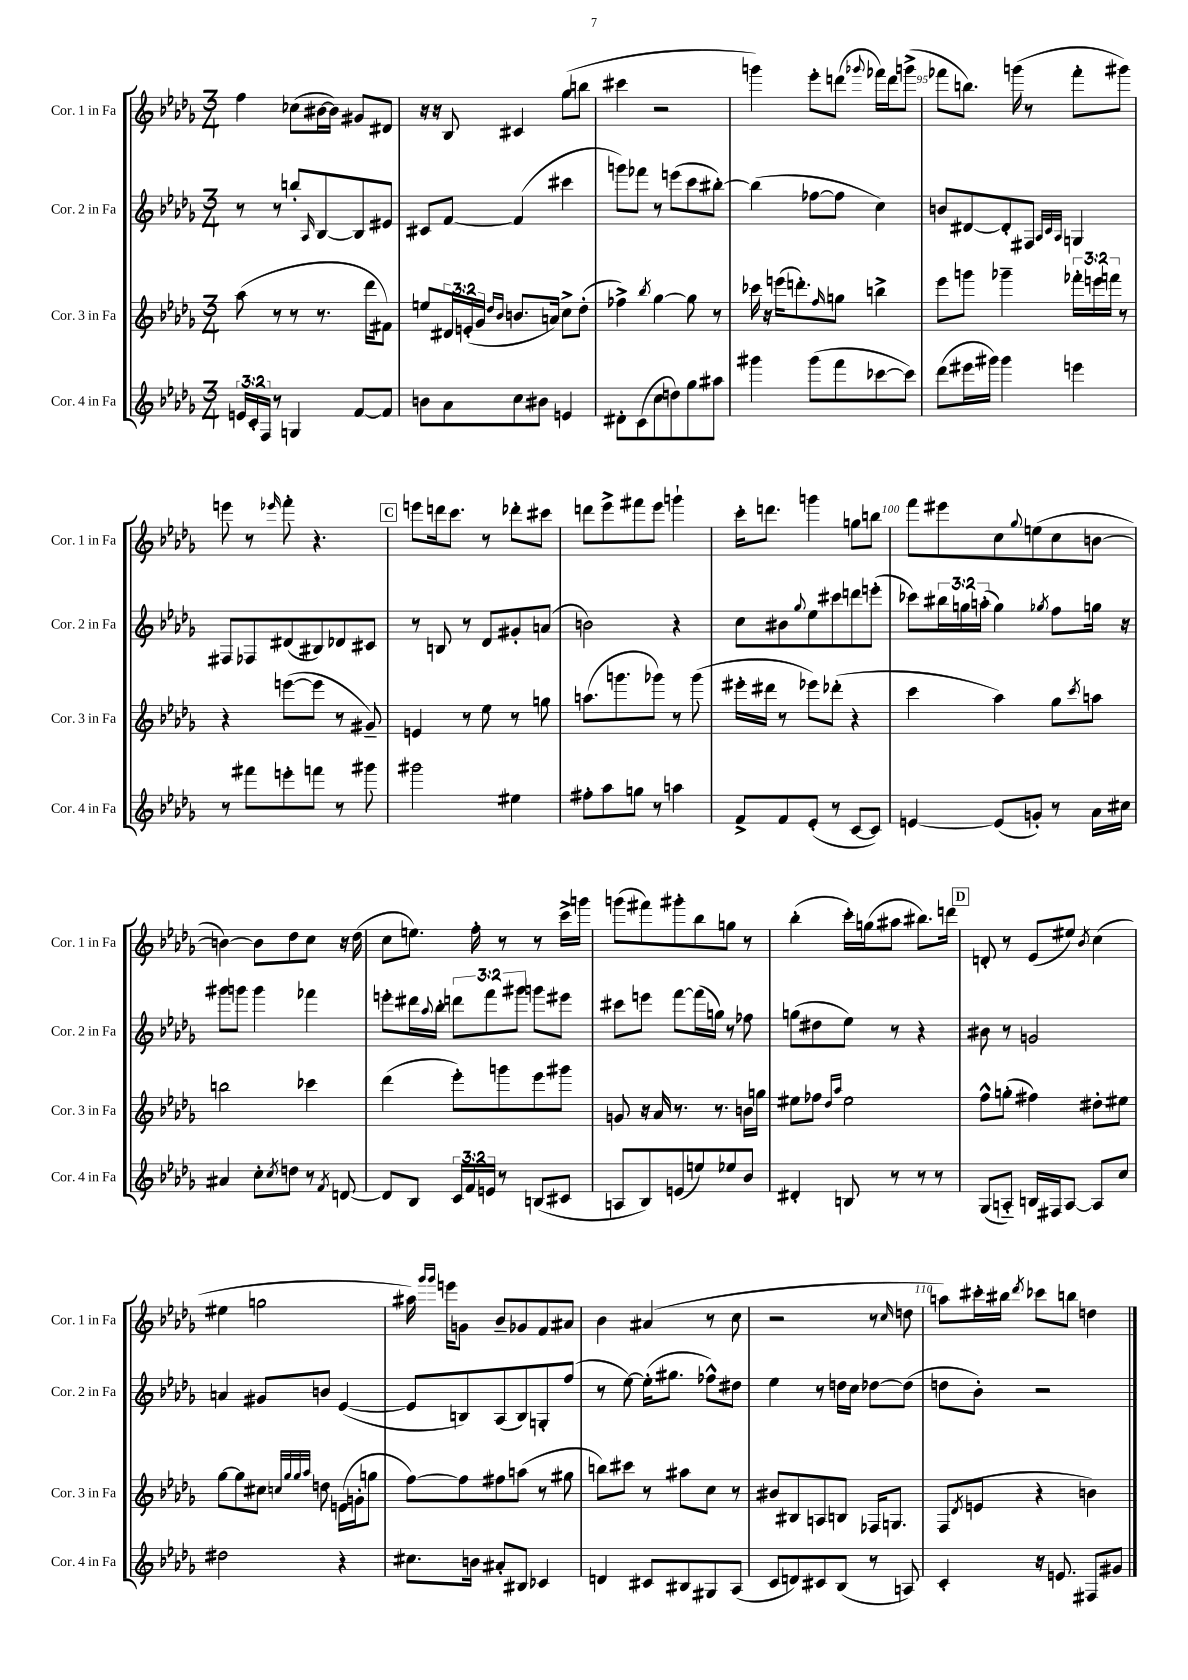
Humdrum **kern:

**kern	**kern	**kern	**kern
*staff4	*staff3	*staff2	*staff1
*clefG2	*clefG2	*clefG2	*clefG2
*k[b-e-a-d-g-]	*k[b-e-a-d-g-]	*k[b-e-a-d-g-]	*k[b-e-a-d-g-]
*M3/4	*M3/4	*M3/4	*M3/4
24e	(8aa-	8r	4ff
24c'	.	.	.
24F	.	.	.
8r	8r	8r	.
4G	8r	8bb'	(8cc-
.	.	16qqA-	.
.	8.r	[8B-	[16b#
.	.	.	16b#])
[8f	.	8B-]	8g#
.	16ddd-	.	.
8f]	8f#)	8e#	8d#
=	=	=	=
8b	8ee	8c#	16r
.	.	.	16r
8a-	24d#	[8f	8B-
.	(24e'	.	.
.	24g-	.	.
.	16qqdd-	.	.
.	16qqb-	.	.
8cc	8.b	(4f]	4c#
8b#	.	.	.
.	16a)	.	.
4e	8cc^	4ccc#	(8gg-
.	(8dd-'	.	8bb
=	=	=	=
8d#'	4ff-^)	8ggg)	4ccc#
(8c	.	8fff-	.
.	8qbb-	.	.
8cc	[4gg-	8r	2r
8dd)	.	(8eee	.
8gg-	8gg-]	8ccc	.
8aa#	8r	[8bb#')	.
=	=	=	=
4ggg#	16ccc-	(4bb#]	4ggg)
.	16r	.	.
.	(16eee	.	.
.	8.ddd')	.	.
(8ggg#	.	[8ff-	8eee-'
.	16qqff	.	.
8fff	8gg	8ff-]	(8ddd
.	.	.	8qqggg-
[8ccc-	4bb^	4cc)	16fff-)
.	.	.	16ddd
8ccc-])	.	.	(8ggg^
=	=	=	=
(8ddd-	8eee-	8b	8fff-
16eee#	8ggg	[8d#	8.bb)
16ggg#)	.	.	.
4ggg#	4ggg-~	8d#']	.
.	.	.	(16ggg
.	.	8F#	8r
.	.	32qqA-	.
.	.	32qqc	.
.	.	32qqA-	.
4eee	24fff-'	4G	8fff-'
.	24eee	.	.
.	24fff	.	.
.	8r	.	8ggg#)
=	=	=	=
8r	4r	8F#	8eee
8fff#	.	8F-	8r
.	.	.	16qqeee-
8eee'	([8eee	(8d#	8fff'
8fff	8eee]	8B#)	4.r
8r	8r	8d-	.
8ggg#	8g#~)	8c#	.
=	=	=	=
2ggg#	4e	8r	8eee
.	.	8B	16ddd
.	.	.	8.ccc
.	8r	8r	.
.	8ee-	8d-	8r
4ee#	8r	8g#'	8ddd-'
.	8gg	(8a	8ccc#
=	=	=	=
8ff#'	(8.aa	2b)	8ddd
8aa-	.	.	8eee-^
.	8.ggg	.	.
8gg	.	.	8fff#
8r	8ggg-)	.	8eee-
4aa	8r	4r	4ggg`
.	(8ggg-	.	.
=	=	=	=
8f^	16eee#'	8cc	16ccc'
.	16ddd#	.	8.ddd
8f	8r	8b#	.
.	.	8qqgg-	.
(8e-'	8eee-)	8ee-	4ggg
8r	(8ddd-'	8ccc#	.
[8c	4r	8ddd	8gg
8c])	.	(8eee'	8bb
=	=	=	=
[4e	4ccc	8ccc-)	8fff
.	.	24bb#	8eee#
.	.	24gg	.
.	.	(24aa'	.
(8e]	4aa-)	4gg)	8cc
.	.	.	8qqgg-
8g')	.	.	(8ee
.	.	8qgg-	.
8r	8gg-	8ff	8cc
.	8qccc	.	.
16a-	8aa	16gg	[8b
16cc#	.	16r	.
=	=	=	=
4a#	2bb	8ggg#	4b_)
.	.	8ggg	.
8cc'	.	4ggg	8b]
8qcc	.	.	.
8dd	.	.	8dd-
8r	4ccc-	4fff-	8cc
8qf	.	.	.
[8d	.	.	16r
.	.	.	(16dd-
=	=	=	=
8d]	(4ddd-	8eee'	8cc
8B-	.	16ddd#	8.ee)
.	.	8qqaa-	.
.	.	16bb-'	.
24c	8eee-')	12ddd	.
24f	.	.	.
.	.	.	16ff'
24e	.	12fff	.
8r	8ggg	.	8r
.	.	12ggg#	.
(8B	8eee-	8ggg	8r
8c#	8ggg#	8eee#	16ccc^
.	.	.	16ggg
=	=	=	=
8A	8g	8ccc#	(8ggg
8B-)	16r	8eee	8fff#)
.	16a-	.	.
(8e	8.r	[8fff	8ggg#'
8ee)	.	(16fff]	8bb-
.	8.r	16gg)	.
8ee-	.	8r	8gg
8b-	16b	8ff-	8r
.	16gg	.	.
=	=	=	=
4d#'	8ee#	(8gg	(4bb-'
.	8ff-	8dd#	.
.	16qqdd-	.	.
.	16qqaa-	.	.
8B	2ee#	8ee-)	16ccc')
.	.	.	(16gg
8r	.	8r	8aa#
8r	.	4r	8.bb#)
8r	.	.	.
.	.	.	16ddd
=	=	=	=
(8G-	8ff^^	8b#	8d'
8A'~)	(8gg'	8r	8r
16B	4ff#)	2g	(8e-
16F#	.	.	.
[8A	.	.	8ee#)
.	.	.	8qb-
8A]	8dd#'	.	(4cc
8cc	8ee#	.	.
=	=	=	=
2dd#	[8gg-	4a	4ee#
.	8gg-]	.	.
.	8cc#	8g#	2gg
.	32qqcc	.	.
.	32qqgg-	.	.
.	32qqgg-	.	.
.	32qqaa-	.	.
.	8dd	8b	.
4r	(16e	([4e-	.
.	16g'	.	.
.	8gg	.	.
=	=	=	=
8.cc#	[8ff)	8e-]	16aa#)
.	.	.	16qqggg-
.	.	.	16qqggg-
.	.	.	16eee
.	8ff]	8B)	8g
16b	.	.	.
8a#'	8ff#	(8A-	8b-~
8B#	(8aa	8B)	8g-
4c-	8r	8G'	8f
.	8gg#	(8ff	8a#
=	=	=	=
4d	8bb)	8r	4b-
.	8ccc#	[8ee-)	.
8c#	8r	(16ee-']	(4a#
.	.	8.gg#	.
8B#	8aa#	.	.
8G#	8cc	8ff-^^)	8r
(8A-	8r	8dd#	8cc
=	=	=	=
8c	8b#	4ee-	2r
8d)	8B#	.	.
8c#	8A	8r	.
(8B-	8B	16dd	.
.	.	16cc	.
8r	16F-	[8dd-	8r
.	8.G	.	.
.	.	.	16qqcc
8A)	.	(8dd-]	8dd
=	=	=	=
4c'	(8F	8dd	8aa)
.	8qd-	.	.
.	8e	8b-')	16ccc#'
.	.	.	16bb#
.	.	.	8qddd-
16r	4r	2r	8ccc-
8.e	.	.	.
.	.	.	8bb
8F#	4b)	.	4dd
8g#	.	.	.
==	==	==	==
*-	*-	*-	*-
